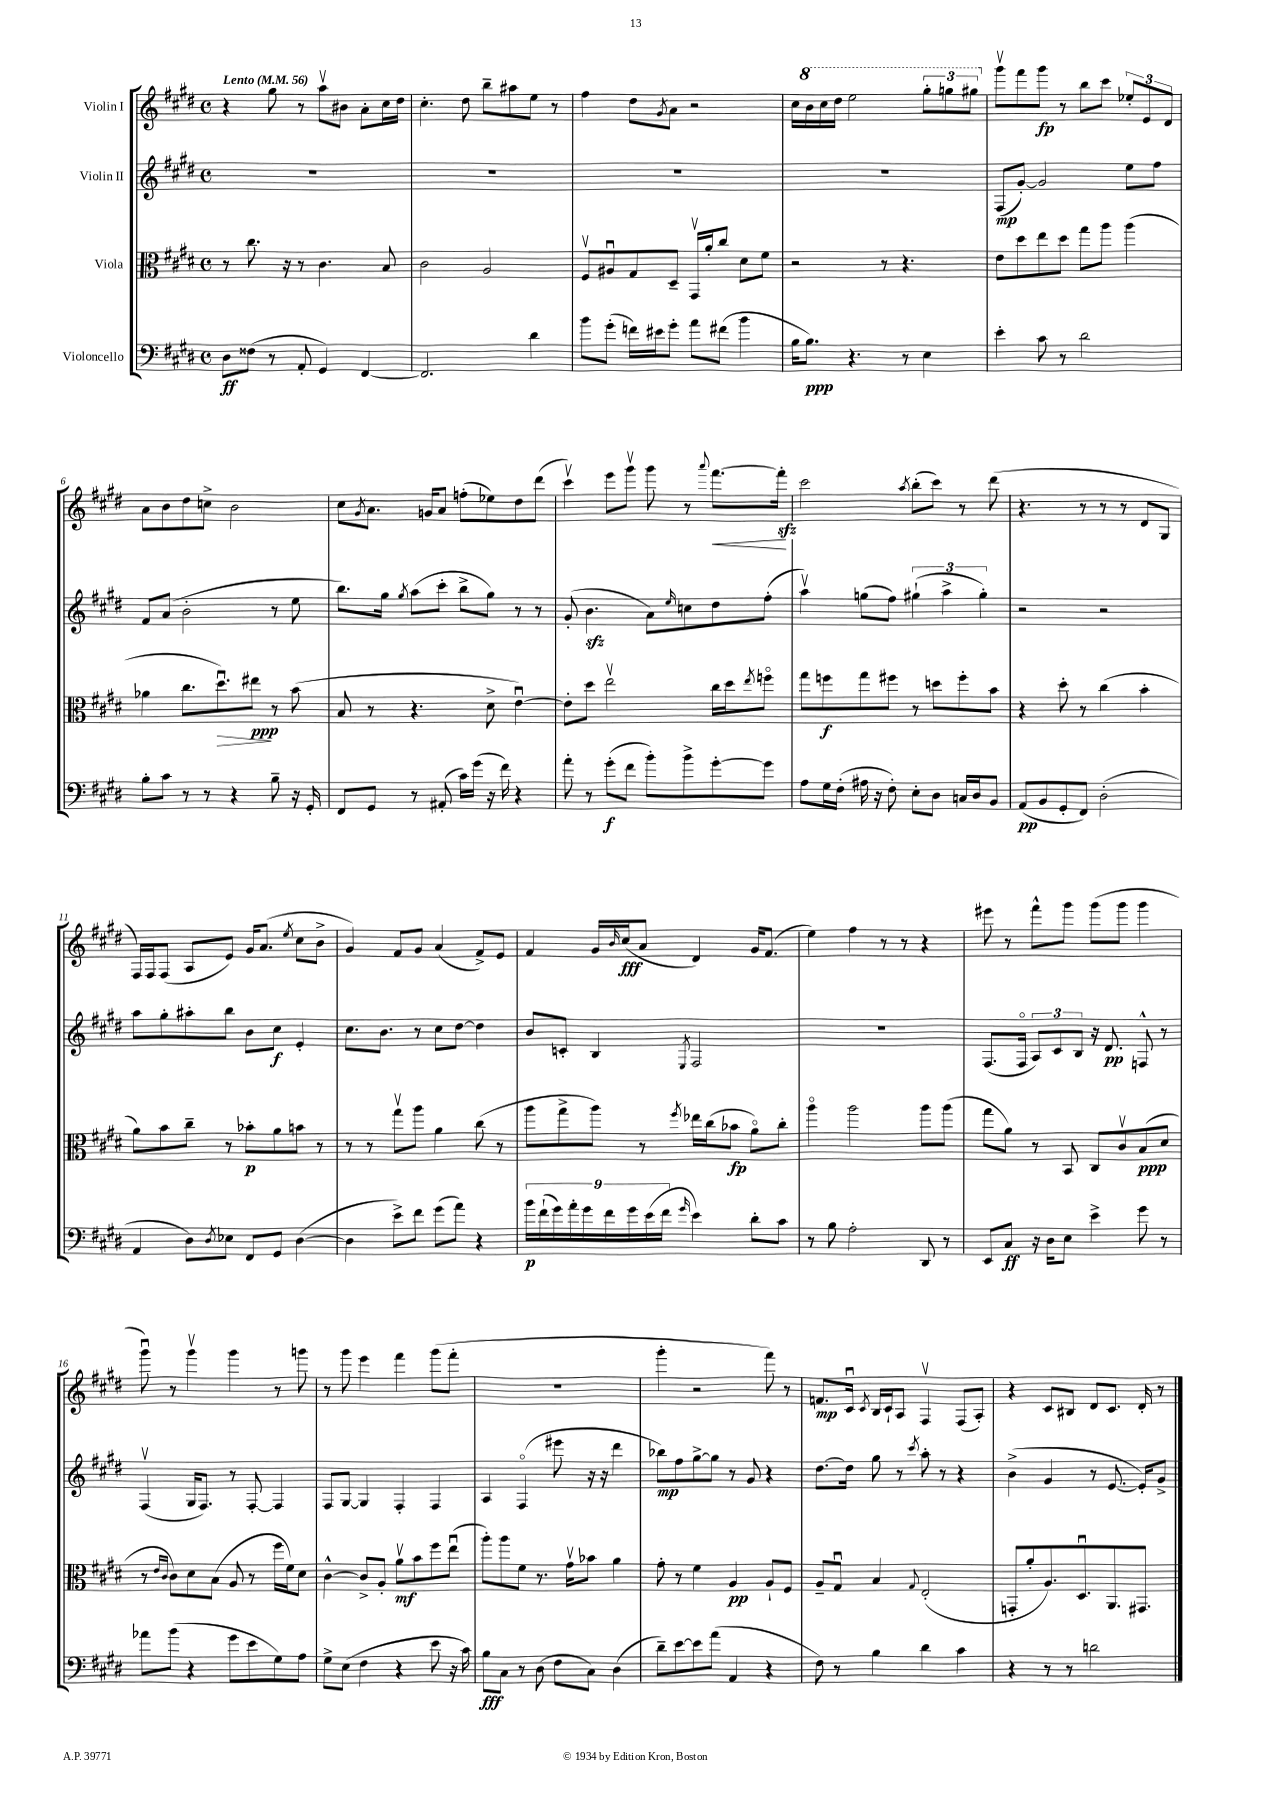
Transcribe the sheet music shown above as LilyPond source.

<<
\new StaffGroup <<
\new Staff = "s0" \with { instrumentName = "Violin I" } {
    \clef treble \key e \major \defaultTimeSignature \time 4/4 \tempo "Lento" 4 = 56
    r4 gis''8 r8 a''8\upbow bis'8 a'8-. cis''16 dis''16 |
    cis''4.-. dis''8 b''8-- ais''8 e''8 r8 |
    fis''4 dis''8 \acciaccatura { gis'8 } a'8 r2 |
    cis''16 \ottava #1 b''16 cis'''16 dis'''16 e'''2 \tuplet 3/2 { gis'''8-. g'''8 gis'''8 \ottava #0 } |
    gis'''8\upbow fis'''8 gis'''8\fp r8 b''8 cis'''8 \tuplet 3/2 { ees''8-. e'8 dis'8 } |
    a'8 b'8 dis''8 c''8-> b'2 |
    cis''8 \acciaccatura { gis'8 } a'8. g'16 a'8 f''8-.( ees''8) dis''8 dis'''8( |
    cis'''4\upbow) e'''8 gis'''8\upbow gis'''8 r8 \appoggiatura { a'''8 } fis'''8.~\< fis'''16-.\sfz\! |
    cis'''2 \acciaccatura { a''8 } b''8-.( cis'''8) r8 dis'''8( |
    r4. r8 r8 r8 dis'8 gis8 |
    fis16) fis16 fis8( a8 e'8) gis'16 a'8.( \acciaccatura { e''8 } cis''8 b'8-> |
    gis'4) fis'8 gis'8 a'4( fis'8->) e'8 |
    fis'4 gis'16 \grace { b'16 } cis''16\fff( a'8 dis'4) gis'16 fis'8.( |
    e''4) fis''4 r8 r8 r4 |
    eis'''8 r8 fis'''8-^ gis'''8 gis'''8( gis'''8 gis'''4 |
    gis'''8\downbow) r8 gis'''4\upbow gis'''4 r8 g'''8 |
    r8 gis'''8 e'''4 fis'''4 gis'''8( fis'''8-. |
    R1 |
    gis'''4-. r2 fis'''8) r8 |
    f'8.\mp cis'16\downbow \acciaccatura { cis'8 } b16 cis'16-! a8 fis4\upbow fis8( a8-.) |
    r4 cis'8 bis8 dis'8 cis'8. dis'16-. r8 \bar "|." |
}
\new Staff = "s1" \with { instrumentName = "Violin II" } {
    \clef treble \key e \major \defaultTimeSignature \time 4/4
    R1 |
    R1 |
    R1 |
    R1 |
    fis8\mp( gis'8~-.) gis'2 e''8 fis''8 |
    fis'8 a'8( b'2-. r8 e''8 |
    b''8.) gis''16 \acciaccatura { gis''8 } a''8( cis'''8-. b''8-> gis''8) r8 r8 |
    gis'8-.( b'4.\sfz a'8) \grace { e''16 } c''8 dis''8 fis''8-.( |
    a''4\upbow) g''8( fis''8) \tuplet 3/2 { gis''4-!( a''4-> gis''4-.) } |
    r2 r2 |
    a''8 gis''8-. ais''8-. b''8 b'8 cis''8\f e'4-. |
    cis''8. b'8. r8 cis''8 dis''8~ dis''4 |
    b'8 c'8-. b4 \acciaccatura { e8 } fis2 |
    R1 |
    fis8.( fis16\flageolet \tuplet 3/2 { a8) cis'8 b8 } r16 dis'8.\pp f8-^ r8 |
    fis4\upbow( gis16 fis8.) r8 fis8~-. fis4 |
    fis8 gis8~ gis4 fis4-. fis4 |
    a4 fis4\flageolet( eis'''8 r16 r16 dis'''4 |
    bes''8\mp) fis''8 gis''8~-> gis''8 r8 gis'8 r4 |
    dis''8.~ dis''16 gis''8 r8 \acciaccatura { cis'''8 } a''8-. r8 r4 |
    b'4->( gis'4 r8 e'8.~ e'16-.) gis'8-> \bar "|." |
}
\new Staff = "s2" \with { instrumentName = "Viola" } {
    \clef alto \key e \major \defaultTimeSignature \time 4/4
    r8 cis''8. r16 r8 cis'4. b8 |
    cis'2 a2 |
    fis8\upbow ais8\downbow gis8 dis8-- gis,16\upbow a'16-. cis''8 dis'8 fis'8 |
    r2 r8 r4. |
    e'8 dis''8 e''8 dis''8 gis''8 a''8 a''4( |
    aes'4 cis''8. dis''8.\downbow\>) eis''8\ppp\! r8 b'8( |
    b8 r8 r4. dis'8-> e'4~\downbow) |
    e'8-. dis''8 e''2\upbow cis''16 dis''16 \acciaccatura { e''8 } f''8\flageolet |
    gis''8 f''8\f gis''8 fis''8 r8 d''8 fis''8-. b'8 |
    r4 dis''8-. r8 cis''4( b'4-. |
    a'8) b'8 cis''8-- r8 bes'8-.\p a'8 b'8 r8 |
    r8 r8 gis''8\upbow a''8 a'4 cis''8( r8 |
    a''8 gis''8-> a''8) r8 \acciaccatura { fis''8 } ees''16 cis''16( bes'8\fp a'8\flageolet) cis''8-. |
    a''4\flageolet a''2 a''8 a''8( |
    gis''8 a'8) r8 b,8 cis8 cis'8\upbow b8\ppp( dis'8 |
    r8 \grace { e'16 cis'16 } cis'8) dis'8 b8( a8 r8 fis''16 fis'16) dis'8 |
    cis'4~-^ cis'8-> a8-. a'8\upbow\mf b'8 fis''8 e''8\downbow( |
    a''8-.) a''8 fis'8 r8. gis'16\upbow bes'8 a'4 |
    gis'8-. r8 fis'4 a4\pp a8-! fis8 |
    a8-- gis8\downbow b4 \appoggiatura { gis8 } e2-.( |
    g,8-. a'8-. a8.) dis8.\downbow a,8. gis,8. \bar "|." |
}
\new Staff = "s3" \with { instrumentName = "Violoncello" } {
    \clef bass \key e \major \defaultTimeSignature \time 4/4
    dis8\ff fisis8( r8 a,8-. gis,4) fis,4~ |
    fis,2. dis'4 |
    b'8 gis'8-.( f'16) eis'16 gis'8-. a'8 fis'8( b'4 |
    b16 b8.\ppp) r4. r8 e4 |
    e'4-. cis'8 r8 dis'2 |
    b8-. cis'8 r8 r8 r4 b8-- r16 gis,16-. |
    fis,8 gis,8 r8 ais,8-.( cis'16) gis'16( r16 fis'16) r4 |
    a'8-. r8 gis'8-.\f( fis'8 b'8-.) b'8-> gis'8~-. gis'8 |
    a8 gis16 fis16-.( ais16 r16 fis8-.) e8-. dis8 c16 dis16 b,8 |
    a,8\pp( b,8 gis,8-. fis,8) dis2-.( |
    a,4 dis8) \acciaccatura { dis8 } ees8 fis,8 gis,8 dis4~( |
    dis4 e'8->) fis'8 gis'8( a'8) r4 |
    \tuplet 9/8 { b'16\p fis'16-!( gis'16) a'16-. gis'16 fis'16 gis'16 e'16( fis'16 } \grace { gis'16 } e'4) dis'8-. cis'8 |
    r8 b8 a2-. dis,8 r8 |
    e,8 cis8\ff r16 dis16 e8 e'4-> gis'8 r8 |
    aes'8 b'8( r4 gis'8 e'8 gis8) a8 |
    gis8-> e8( fis4 r4 e'8 r16 cis'16) |
    b8\fff cis8 r8 dis8( fis8 cis8) dis4( |
    dis'8--) e'8~ e'8 a'8( a,4 r4 |
    fis8) r8 b4 dis'4 cis'4 |
    r4 r8 r8 d'2 \bar "|." |
}
>>
>>
